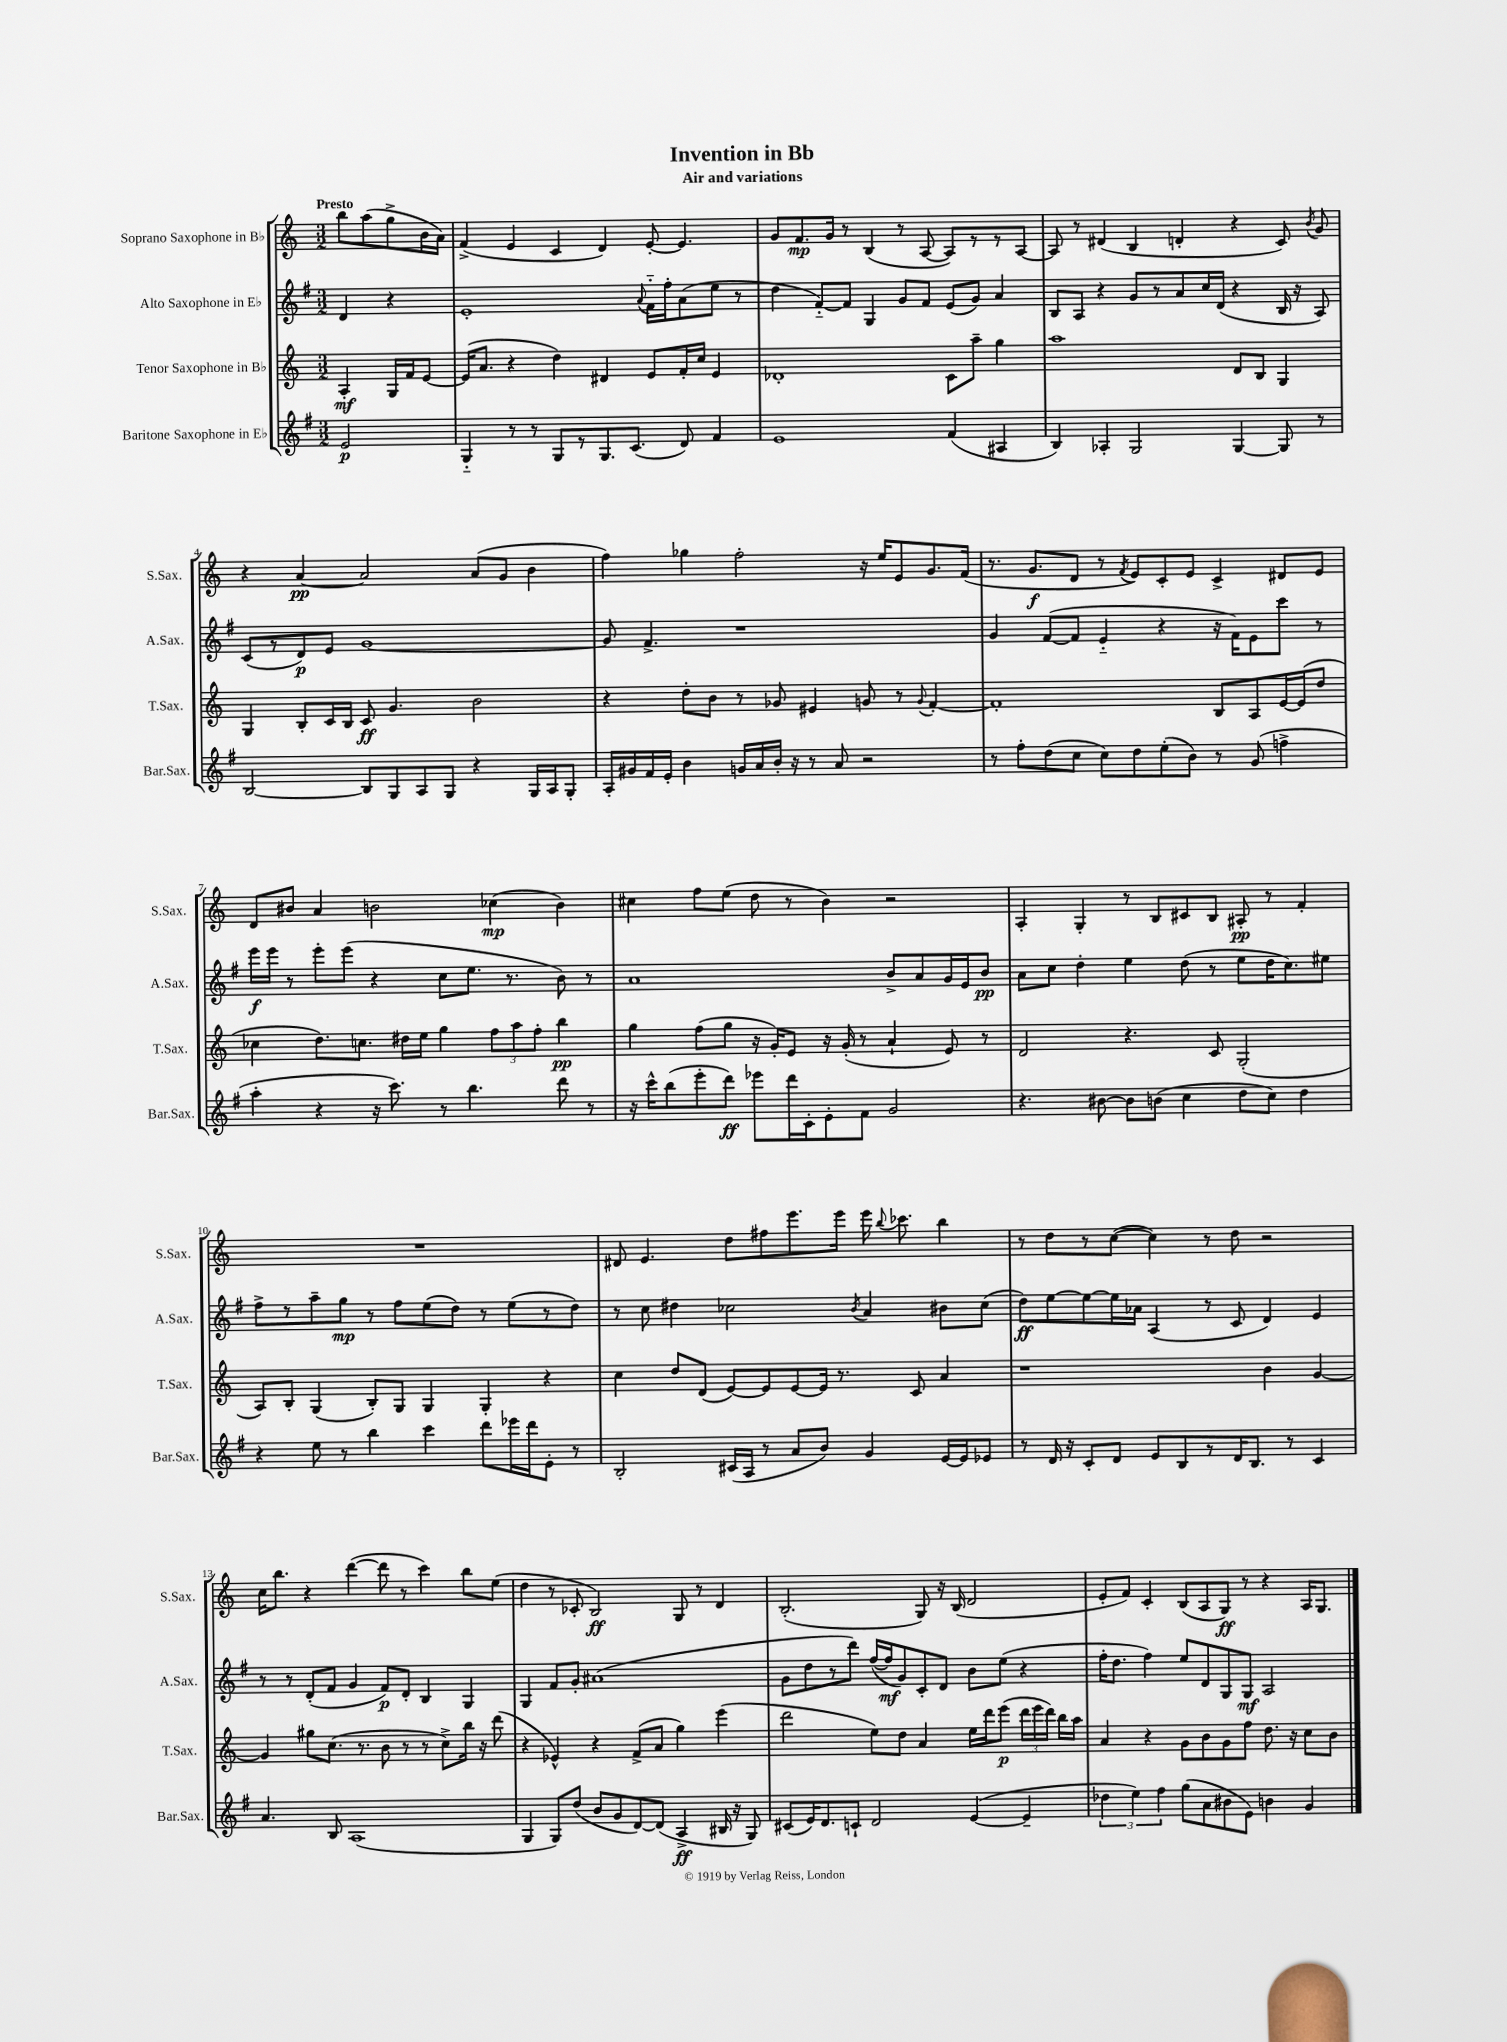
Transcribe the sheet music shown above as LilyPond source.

\header { title = "Invention in Bb" subtitle = "Air and variations" }
<<
\new StaffGroup <<
\new Staff = "s0" \with { instrumentName = "Soprano Saxophone in Bb" shortInstrumentName = "S.Sax." } {
    \clef treble \key c \major \numericTimeSignature \time 3/2 \partial 2 \tempo "Presto"
    \autoBeamOff b''8[ a''8( g''8-> b'16 a'16]) |
    f'4->( e'4 c'4 d'4) e'8~-. e'4. |
    g'8[ f'8.\mp g'16] r8 b4( r8 a8~ a8[) r8 r8 a8]~ |
    a8 r8 dis'4( b4 d'4-. r4 c'8) \acciaccatura { b'8 } g'8 |
    r4 a'4~\pp a'2 a'8[( g'8] b'4 |
    f''4) ges''4 f''2-. r16 e''16[ e'8 g'8. f'16]( |
    r8. g'8.[\f d'8] r8 \acciaccatura { f'8 } e'8[) c'8-. e'8] c'4-> dis'8[ e'8] |
    d'8[ bis'8] a'4 b'2 ces''4\mp( b'4) |
    cis''4 f''8[ e''8]( d''8 r8 b'4) r2 |
    a4-. g4-. r8 b8[ cis'8 b8] ais8-.\pp r8 f'4-. |
    R1. |
    dis'8 e'4. d''8[ fis''8 e'''8. e'''16] e'''16 \appoggiatura { b''8 } ces'''8. b''4 |
    r8 d''8[ r8 c''8]~( c''4) r8 d''8 r2 |
    c''16[ b''8.] r4 d'''4~( d'''8 r8 c'''4) b''8[ e''8]( |
    d''4 r8 ces'8-. b2\ff) g8 r8 d'4 |
    b2.-.( g8) r16 b16( d'2 |
    e'8[-. f'8]) c'4-. b8[( a8 g8]\ff) r8 r4 a16[ g8.] \bar "|." |
}
\new Staff = "s1" \with { instrumentName = "Alto Saxophone in Eb" shortInstrumentName = "A.Sax." } {
    \clef treble \key g \major \numericTimeSignature \time 3/2 \partial 2
    \autoBeamOff d'4 r4 |
    e'1-. \appoggiatura { a'8 } fis'16[-_ fis''16-. a'8( e''8] r8 |
    d''4 fis'8[~-_) fis'8] g4 g'8[ fis'8] e'8[( g'8]) a'4 |
    b8[ a8] r4 g'8[ r8 a'8 c''16 d'16]( r4 b16 r16 a8) |
    c'8[( r8 d'8\p) e'8] g'1~ |
    g'8 fis'4.-> r1 |
    g'4 fis'8[~( fis'8] e'4-_ r4 r16 fis'16[) e'8 c'''8] r8 |
    e'''16[\f e'''16] r8 e'''8[-. e'''8]( r4 c''8[ e''8.] r8. b'8) r8 |
    a'1 b'8[-> a'8 g'16 e'16 b'8]\pp |
    a'8[ c''8] d''4-. e''4 d''8( r8 e''8[ d''16 c''8.) eis''8] |
    fis''8[-> r8 a''8-- g''8]\mp r8 fis''8[ e''8( d''8]) r8 e''8[( r8 d''8]) |
    r8 c''8 dis''4 ces''2 \acciaccatura { b'8 } a'4 bis'8[ ces''8]( |
    d''8[\ff) e''8~ e''8~ e''16 aes'16] a4( r8 c'8 d'4) e'4 |
    r8 r8 d'8[-.( fis'8] g'4 fis'8[\p) d'8]-. b4 g4 |
    g4 fis'8[ g'8]-. ais'1( |
    g'8[ d''8 r8 d'''8]) fis''16[~( fis''16\mf g'8) c'8-. d'8] b'8[ e''8]( r4 |
    fis''16[-. d''8.] fis''4) e''8[ d'8 g8 g8]\mf a2 \bar "|." |
}
\new Staff = "s2" \with { instrumentName = "Tenor Saxophone in Bb" shortInstrumentName = "T.Sax." } {
    \clef treble \key c \major \numericTimeSignature \time 3/2 \partial 2
    \autoBeamOff a4-.\mf g16[ f'16 e'8]~ |
    e'16[( a'8.] r4 d''4) dis'4 e'8[ f'16-. c''16] e'4 |
    des'1-. c'8[ a''8]-- g''4 |
    a''1 d'8[ b8] g4 |
    g4 b8[-. c'16 b16] c'8\ff g'4. b'2 |
    r4 d''8[-. b'8] r8 ges'8 eis'4 g'8 r8 \appoggiatura { g'8 } f'4~-. |
    f'1-. b8[ a8 e'16~ e'16( d''8] |
    ces''4 d''8.[) c''8.] dis''16[ e''16] g''4 \tuplet 3/2 { f''8[ a''8 f''8]-. } b''4\pp |
    g''4 f''8[( g''8] r16 g'16[-.) e'8] r16 g'16-.( r8 a'4-! e'8) r8 |
    d'2 r4. c'8 g2-.( |
    a8[) b8]-. g4( b8[-.) g8] g4 g4-. r4 |
    c''4 d''8[ d'8]( e'8[~) e'8 e'8~ e'16] r8. c'8 a'4 |
    r1 b'4 g'4~ |
    g'4 gis''8[ c''8.]( r8. b'8 r8 r8 c''8[->) b''16] r16 d'''8( |
    r4 ees'4-^) r4 f'8[->( a'8] g''4) e'''4( |
    d'''2 e''8[) d''8] a'4 e''16[ d'''16 e'''8]\p( \tuplet 3/2 { d'''16[ e'''16 d'''16]) } b''16[ a''16] |
    a'4 r4 g'8[ b'8 g'8 f''8] d''8. r16 c''8[ b'8] \bar "|." |
}
\new Staff = "s3" \with { instrumentName = "Baritone Saxophone in Eb" shortInstrumentName = "Bar.Sax." } {
    \clef treble \key g \major \numericTimeSignature \time 3/2 \partial 2
    \autoBeamOff e'2\p |
    g4-_ r8 r8 g8[ r8 g8. c'8.]( d'8) fis'4 |
    e'1 fis'4( ais4 |
    b4) aes4-. g2 g4~ g8 r8 |
    b2~ b8[ g8 a8 g8] r4 g16[ a16 g8]-. |
    a16[-. gis'16 fis'16 e'16]-. b'4 g'16[ a'16 b'16]-. r16 r8 a'8 r2 |
    r8 fis''8[-. d''8( c''8] c''8[) d''8 e''8-.( b'8]) r8 g'8( f''4-> |
    a''4-. r4 r16 c'''8.) r8 b''4. d'''8 r8 |
    r16 c'''16[-^ b''8( e'''8-. d'''8]\ff) ees'''8[ d'''16 c'16-. e'8-. fis'8] g'2 |
    r4. bis'8~ bis'8[ b'8]( c''4 d''8[ c''8]) d''4 |
    r4 e''8 r8 b''4 c'''4 d'''8[ ees'''16 d'''16 e'8]-. r8 |
    b2-. cis'16[( a16] r8 a'8[ b'8]) g'4 e'16[~ e'16 ees'8] |
    r8 d'16 r16 c'8[-. d'8] e'8[ b8 r8 d'16 b8.] r8 c'4 |
    a'4. b8 a1( |
    g4 g8[) d''8]( b'8[ g'8 d'8~) d'8]( a4->\ff bis16 r16 g8) |
    cis'8[( e'16) d'8. c'8]-! d'2 e'4~( e'4-- |
    \tuplet 3/2 { des''4 e''4) fis''4 } g''8[( a'8 bis'8 e'8]) b'4 g'4 \bar "|." |
}
>>
>>
